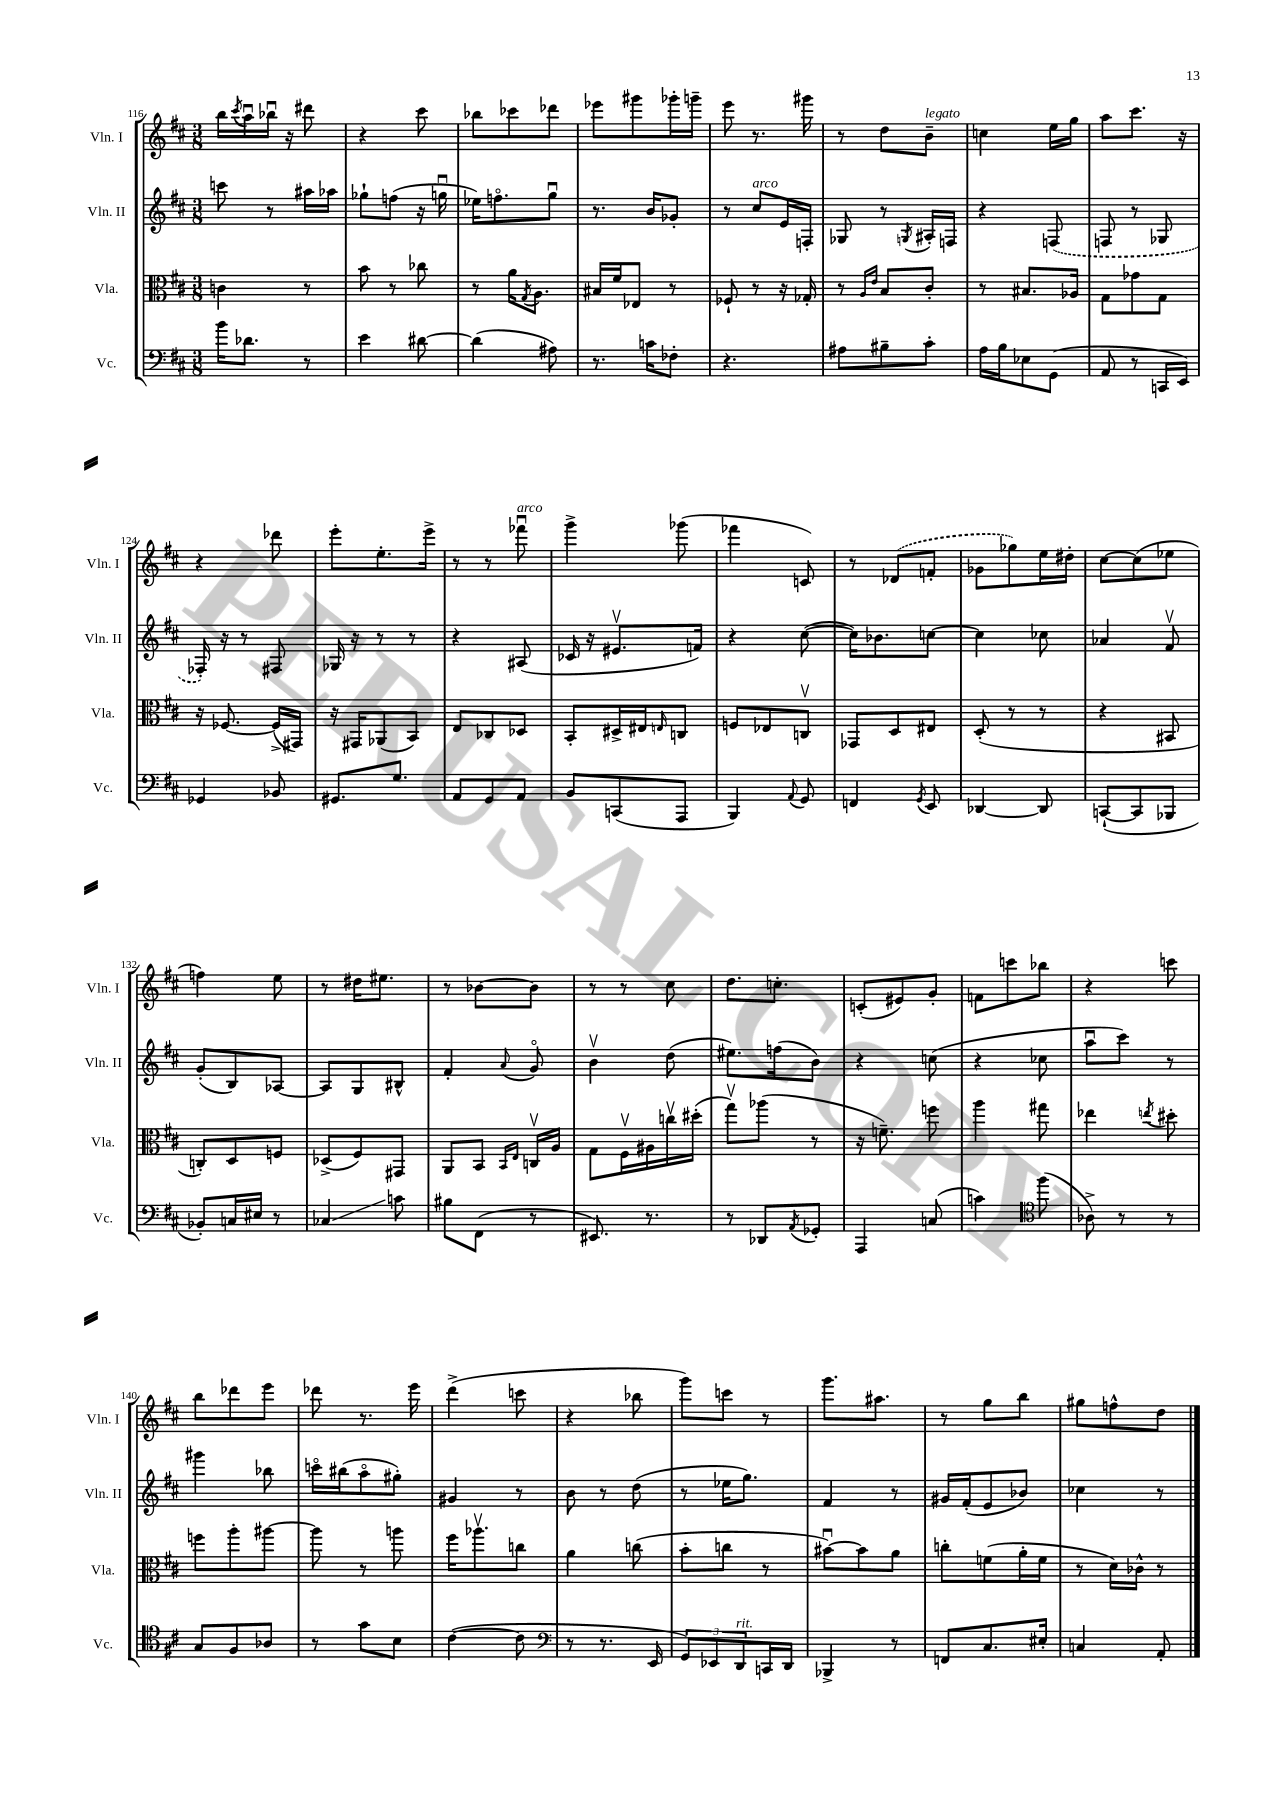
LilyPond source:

<<
\new StaffGroup <<
\new Staff = "s0" \with { instrumentName = "Vln. I" shortInstrumentName = "Vln. I" } {
    \clef treble \key d \major \numericTimeSignature \time 3/8
    b''16 \acciaccatura { cis'''8 } a''16\downbow bes''16\downbow r16 dis'''8 |
    r4 cis'''8 |
    bes''8 ces'''8 des'''8 |
    ees'''8 gis'''8 ges'''16-. g'''16-- |
    e'''8 r8. gis'''16 |
    r8 d''8 b'8--^\markup { \italic "legato" } |
    c''4 e''16 g''16 |
    a''8 cis'''8. r16 |
    r4 des'''8 |
    e'''8-. e''8.-. e'''16-> |
    r8 r8 fes'''8\downbow^\markup { \italic "arco" } |
    g'''4-> ges'''8( |
    fes'''4 c'8) |
    r8 \once \slurDashed des'8( f'8-. |
    ges'8 ges''8) e''16 dis''16-. |
    cis''8~ cis''8( ees''8 |
    f''4) e''8 |
    r8 dis''16 eis''8. |
    r8 bes'8~ bes'8 |
    r8 r8 cis''8 |
    d''8. c''8.-. |
    c'8-.( eis'8) g'8-. |
    f'8 c'''8 bes''8 |
    r4 c'''8 |
    b''8 des'''8 e'''8 |
    des'''8 r8. e'''16 |
    d'''4->( c'''8 |
    r4 bes''8 |
    g'''8) c'''8 r8 |
    g'''8. ais''8. |
    r8 g''8 b''8 |
    gis''8 f''8-^ d''8 \bar "|." |
}
\new Staff = "s1" \with { instrumentName = "Vln. II" shortInstrumentName = "Vln. II" } {
    \clef treble \key d \major \numericTimeSignature \time 3/8
    c'''8 r8 ais''16 aes''16 |
    ges''8-! f''8( r16 g''16\downbow |
    ees''16) f''8.\flageolet g''8\downbow |
    r8. b'16 ges'8-. |
    r8 cis''8^\markup { \italic "arco" } e'16 f16-. |
    ges8 r8 \acciaccatura { g8 } ais16-. f16 |
    r4 \once \slurDashed f8( |
    f8 r8 ges8 |
    fes16-.) r16 r8 fis8 |
    ges16 r16 r8 r8 |
    r4 ais8( |
    ces'16 r16 eis'8.\upbow f'16) |
    r4 cis''8~( |
    cis''16) bes'8. c''8~ |
    c''4 ces''8 |
    aes'4 fis'8\upbow |
    g'8-.( b8) aes8~ |
    aes8 g8 bis8-^ |
    fis'4-. \appoggiatura { a'8 } g'8\flageolet |
    b'4\upbow d''8( |
    eis''8.) f''16( b'8) |
    r4 c''8( |
    r4 ces''8 |
    a''8\downbow cis'''8) r8 |
    gis'''4 bes''8 |
    c'''16\flageolet bis''16( a''8\flageolet gis''8-.) |
    gis'4 r8 |
    b'8 r8 d''8( |
    r8 ees''16 g''8.) |
    fis'4 r8 |
    gis'16 fis'16-.( e'8 bes'8) |
    ces''4 r8 \bar "|." |
}
\new Staff = "s2" \with { instrumentName = "Vla." shortInstrumentName = "Vla." } {
    \clef alto \key d \major \numericTimeSignature \time 3/8
    c'4 r8 |
    b'8 r8 ces''8 |
    r8 a'16 \acciaccatura { g8 } a8. |
    bis16 fis'16 ees8 r8 |
    fes8-! r8 r16 ges16-. |
    r8 \grace { a16 e'16 } b8 cis'8-. |
    r8 bis8. aes16 |
    g8 ges'8 g8 |
    r16 fes8.~ fes16->( gis,16) |
    r16 gis,16 aes,8( b,8) |
    e8 ces8 des8 |
    b,8-. dis16-> eis16 \grace { e16 } c8 |
    f8 ees8 c8\upbow |
    ges,8 d8 eis8 |
    d8-.( r8 r8 |
    r4 bis,8 |
    c8-.) d8 f8 |
    des8->( fis8) gis,8 |
    a,8 b,8 \grace { b,16 e16 } c16\upbow a16 |
    g8 fis16\upbow ais16 c''16\upbow dis''16-.( |
    g''8\upbow) aes''8( r8 |
    r16 f'8.--) f''8 |
    a''4 gis''8 |
    ees''4 \acciaccatura { e''8 } dis''8-. |
    f''8 a''8-. ais''8~ |
    ais''8 r8 a''8 |
    fis''16 aes''8.\upbow c''8 |
    a'4 c''8( |
    b'8-. c''8 r8 |
    bis'8~\downbow) bis'8 a'8 |
    c''8-. f'8( a'16-. f'16 |
    r8 d'16) ces'16-^ r8 \bar "|." |
}
\new Staff = "s3" \with { instrumentName = "Vc." shortInstrumentName = "Vc." } {
    \clef bass \key d \major \numericTimeSignature \time 3/8
    b'16 des'8. r8 |
    e'4 dis'8~ |
    dis'4( ais8) |
    r8. c'16 fes8-. |
    r4. |
    ais8 bis8-- cis'8-. |
    a16 b16 ees8 g,8( |
    a,8 r8 c,16 e,16) |
    ges,4 bes,8 |
    gis,8. g8. |
    a,8 g,8 a,8 |
    b,8 c,8( a,,8 |
    b,,4) \appoggiatura { a,8 } g,8 |
    f,4 \acciaccatura { g,8 } e,8 |
    des,4~ des,8 |
    c,8~-!( c,8 bes,,8 |
    bes,8-.) c16 eis16 r8 |
    ces4\glissando c'8 |
    bis8 fis,8( r8 |
    eis,8.) r8. |
    r8 des,8 \acciaccatura { a,8 } ges,8-. |
    a,,4 c8( |
    c'4) \clef tenor fis''8( |
    aes8->) r8 r8 |
    g8 fis8 aes8 |
    r8 g'8 b8 |
    cis'4~( cis'8 |
    \clef bass r8 r8. e,16 |
    \tuplet 3/2 { g,8) ees,8 d,8^\markup { \italic "rit." } } c,16 d,16 |
    bes,,4-> r8 |
    f,8 cis8. eis16-. |
    c4 a,8-. \bar "|." |
}
>>
>>
\layout { \context { \Score currentBarNumber = #116 } }
